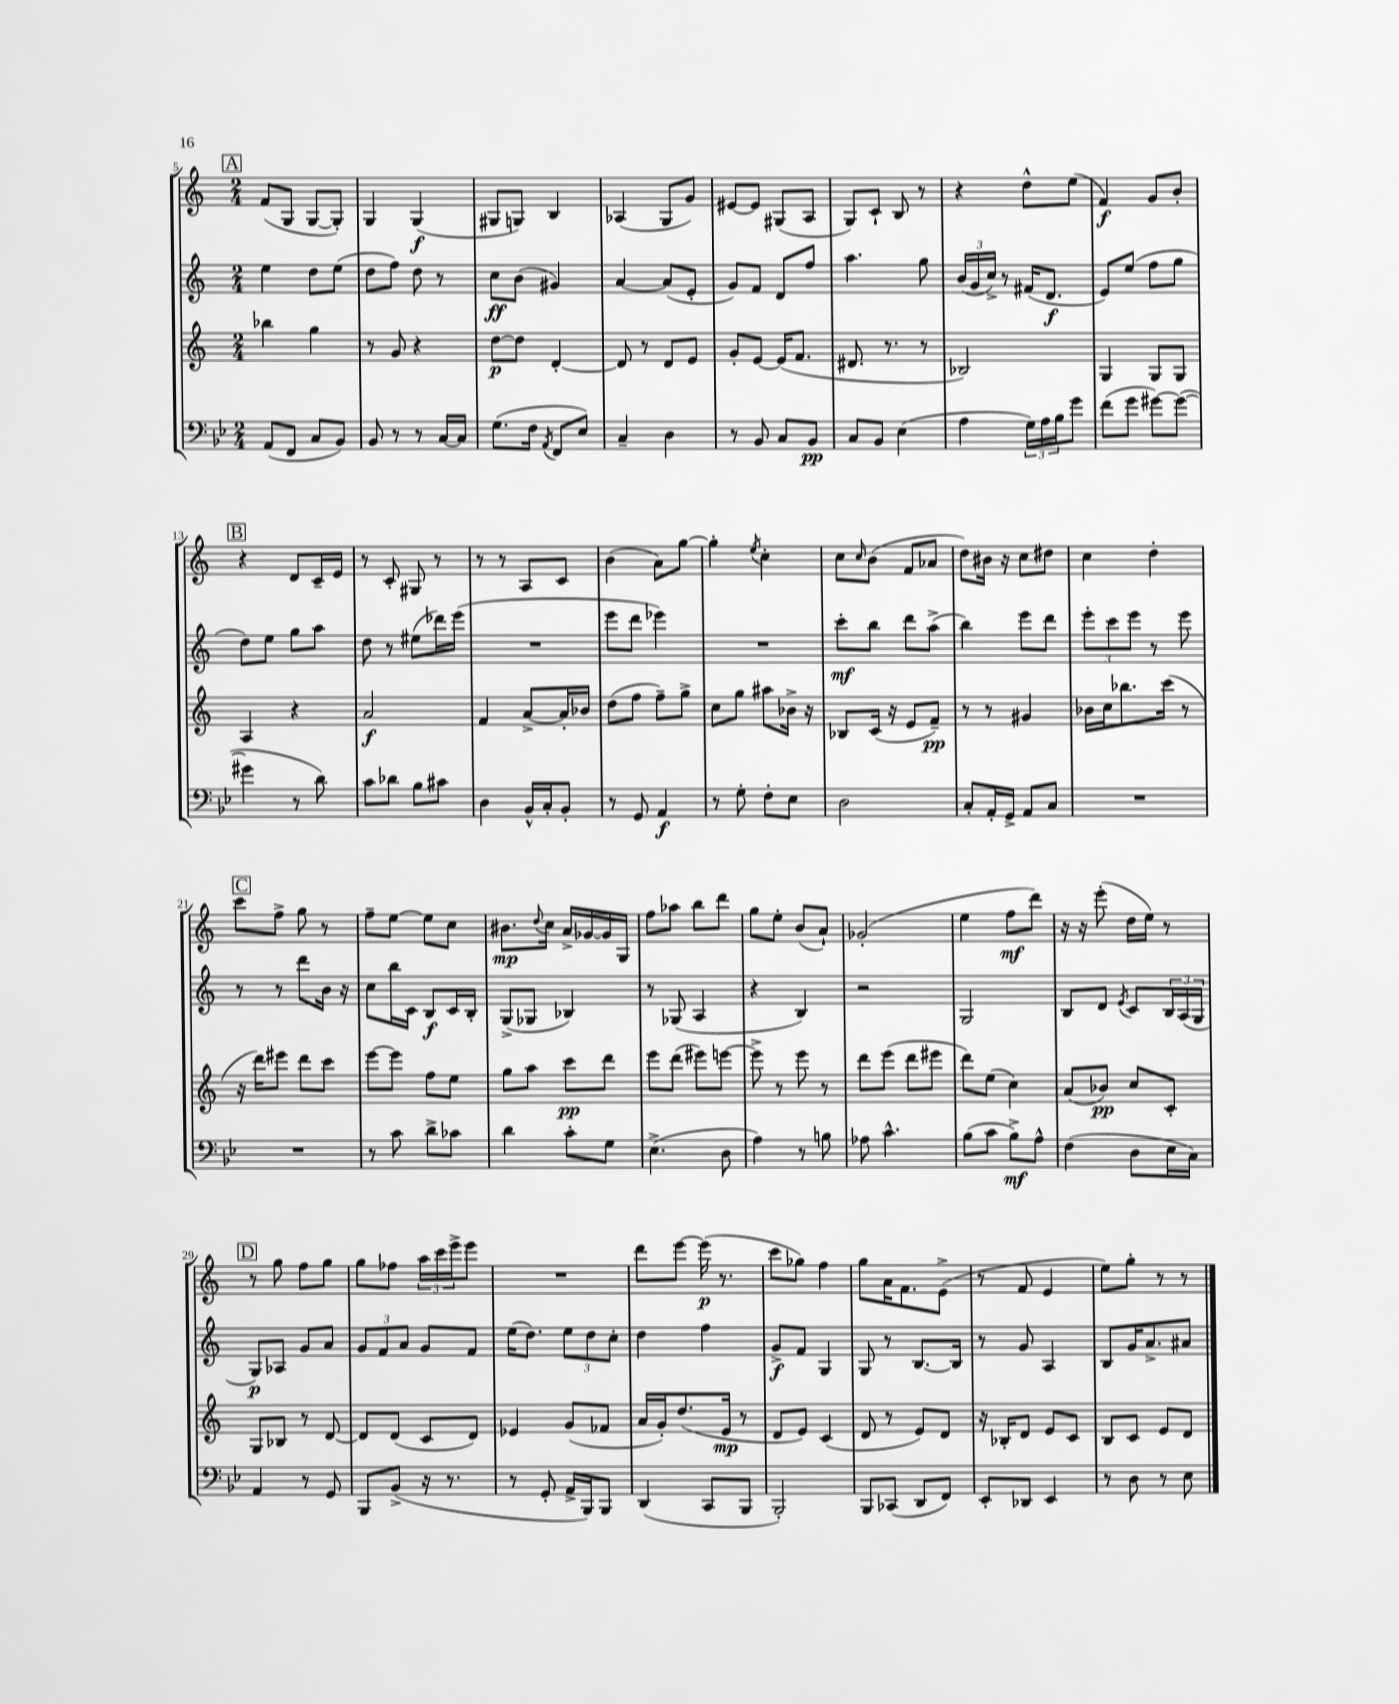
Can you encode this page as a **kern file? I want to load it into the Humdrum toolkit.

**kern	**kern	**kern	**kern
*staff4	*staff3	*staff2	*staff1
*clefF4	*clefG2	*clefG2	*clefG2
*k[b-e-]	*k[]	*k[]	*k[]
*M2/4	*M2/4	*M2/4	*M2/4
(8AA	4bb-	4ee	(8f
8FF	.	.	8G
8C	4gg	8dd	[8G
8BB-)	.	(8ee	8G'])
=	=	=	=
8BB-	8r	8dd	4G
8r	8g	8ff)	.
8r	4r	8dd	(4G
[16C	.	8r	.
16C]	.	.	.
=	=	=	=
(8.G	[8dd	8cc	8G#
.	8dd]	(8b	8G)
16F	.	.	.
8qAA	.	.	.
8FF	[4d'	4g#)	4B
8E-)	.	.	.
=	=	=	=
4C~	8d]	[4a	(4A-
.	8r	.	.
4D	8d	(8a]	8G
.	8e	8e'	8g)
=	=	=	=
8r	8g'	8g)	[8e#
8BB-	[8e	8f	8e#]
8C	(16e]	8d	(8G#
.	8.f	.	.
8BB-	.	8ff	8A
=	=	=	=
8C	8.d#	4.aa	8G)
8BB-	.	.	8c`
.	8.r	.	.
(4E-	.	.	8B
.	8r	8gg	8r
=	=	=	=
4A	2B-)	(24b	4r
.	.	24g	.
.	.	24cc^)	.
.	.	8r	.
24G)	.	(16f#	8dd^^
24A	.	.	.
.	.	8.d	.
24B-	.	.	.
8g	.	.	(8ee
=	=	=	=
(8f	4G	8e)	4f)
8g	.	(8ee	.
[8g#)	8G	8ff	8g
(8g#_	8G	8gg	8b'
=	=	=	=
4g#]	4A	8dd)	4r
.	.	8ee	.
8r	4r	8gg	8d
8d)	.	8aa	16c~
.	.	.	16e
=	=	=	=
8c	2a	8dd	8r
8d-	.	8r	8c'
8B-	.	(8ee#	8G#
8c#	.	16ddd-)	8r
.	.	(16eee	.
=	=	=	=
4D	4f	2r	8r
.	.	.	8r
16BB-^^	[8a^	.	8A
16C'	.	.	.
8BB-'	16a']	.	8c
.	16b-	.	.
=	=	=	=
8r	(8dd	8eee	(4b
8GG	8ff	8ddd	.
4AA	8ff~)	4eee-)	8a)
.	8gg^	.	[8gg
=	=	=	=
8r	8cc	2r	4gg']
8G'	8gg	.	.
.	.	.	8qee
8F'	8aa#	.	4cc'
8E-	16b-^	.	.
.	16r	.	.
=	=	=	=
2D	8B-	8ccc'	8cc
.	.	.	16qqcc
.	(16c	8bb	(8b
.	16r	.	.
.	8e	8ddd	8f
.	8f~)	(8aa^	8a-
=	=	=	=
8C'	8r	4bb)	8dd)
16AA'	8r	.	16b#
16GG^	.	.	16r
8AA	4g#	8eee	8cc
8C	.	8ddd	8dd#
=	=	=	=
2r	16b-	12eee'	4cc
.	16cc	.	.
.	.	12ccc	.
.	8.bb-	.	.
.	.	12eee	.
.	.	8r	4dd'
.	(16ccc	.	.
.	8r	8eee	.
=	=	=	=
2r	16r	8r	8ccc
.	16ddd)	.	.
.	8eee#	8r	8ff^
.	8ddd	8ddd	8gg
.	8ccc	16b	8r
.	.	16r	.
=	=	=	=
8r	[8eee	8cc	8ff~
8c	8eee]	16bb	[8ee
.	.	16c	.
8d^	8ff	8B	8ee]
8c-	8ee	16c	8cc
.	.	16B'	.
=	=	=	=
4d	8gg	(8G^	8.b#
.	8aa	8G-	.
.	.	.	8qqdd
.	.	.	16cc
8c'	8ccc	4B-)	16a^
.	.	.	[16g-
8G	8ddd	.	16g-]
.	.	.	16G
=	=	=	=
(4.E-^	8eee	8r	8ff
.	(8ddd	(8G-	8aa-
.	8eee#)	4A	8bb
8D	[8eee	.	8ddd
=	=	=	=
4A)	8eee^]	4r	8gg
.	8r	.	8ee'
8r	8eee	4B)	(8b
8B	8r	.	8a`)
=	=	=	=
8A-	8ddd	2r	(2g-'
4.c^^	(8eee	.	.
.	8ddd	.	.
.	8eee#	.	.
=	=	=	=
(8B-	8ddd)	2G	4ee
8c	(8ee	.	.
8B-^)	4cc)	.	8ff
8A^^	.	.	8ddd)
=	=	=	=
(4F	(8a	8B	16r
.	.	.	16r
.	8b-)	8d	(8eee'
.	.	8qe	.
8D	8cc	8c	16dd
.	.	.	16ee)
16E-	8c'	24B	8r
.	.	(24A	.
16C)	.	.	.
.	.	24G	.
=	=	=	=
4AA	8G	8G)	8r
.	8B-	8A-	8gg
8r	8r	8g	8ff
8GG	[8d	8a	8gg
=	=	=	=
8BBB-	8d]	12g	8gg
.	.	12f	.
(8BB-^	(8d	.	8ff-
.	.	12a	.
16r	8c	8g	24aa
.	.	.	24ccc
8.r	.	.	.
.	.	.	24eee^
.	8d)	8f	8eee
=	=	=	=
8r	4e-	(16ee	2r
.	.	8.dd)	.
8GG'	.	.	.
16AA^	(8g	12ee	.
16BBB-)	.	.	.
.	.	12dd	.
8BBB-	8f-	.	.
.	.	12cc'	.
=	=	=	=
(4DD	16a	4dd	8ddd
.	16g')	.	.
.	(8.dd	.	[8eee
8CC	.	4ff	(16eee]
.	16e	.	8.r
8BBB-	8r	.	.
=	=	=	=
2BBB-')	8d	8g^	8ccc
.	8e)	8f	8gg-)
.	(4c	4G	4ff
=	=	=	=
8BBB-	8d	8G	8gg
(8CC-	8r	8r	16a
.	.	.	8.f
8DD	8e)	[8.B	.
8FF)	8d	.	(8e^
.	.	16B]	.
=	=	=	=
8EE-'	16r	8r	8r
.	16B-'	.	.
8DD-	8d	8g	8f
4EE-	8e	4A	4e
.	8c	.	.
=	=	=	=
8r	8B	8B	8ee)
8D	8c	16g	8gg'
.	.	8.a^	.
8r	8e	.	8r
8E-	8d	8a#	8r
==	==	==	==
*-	*-	*-	*-
